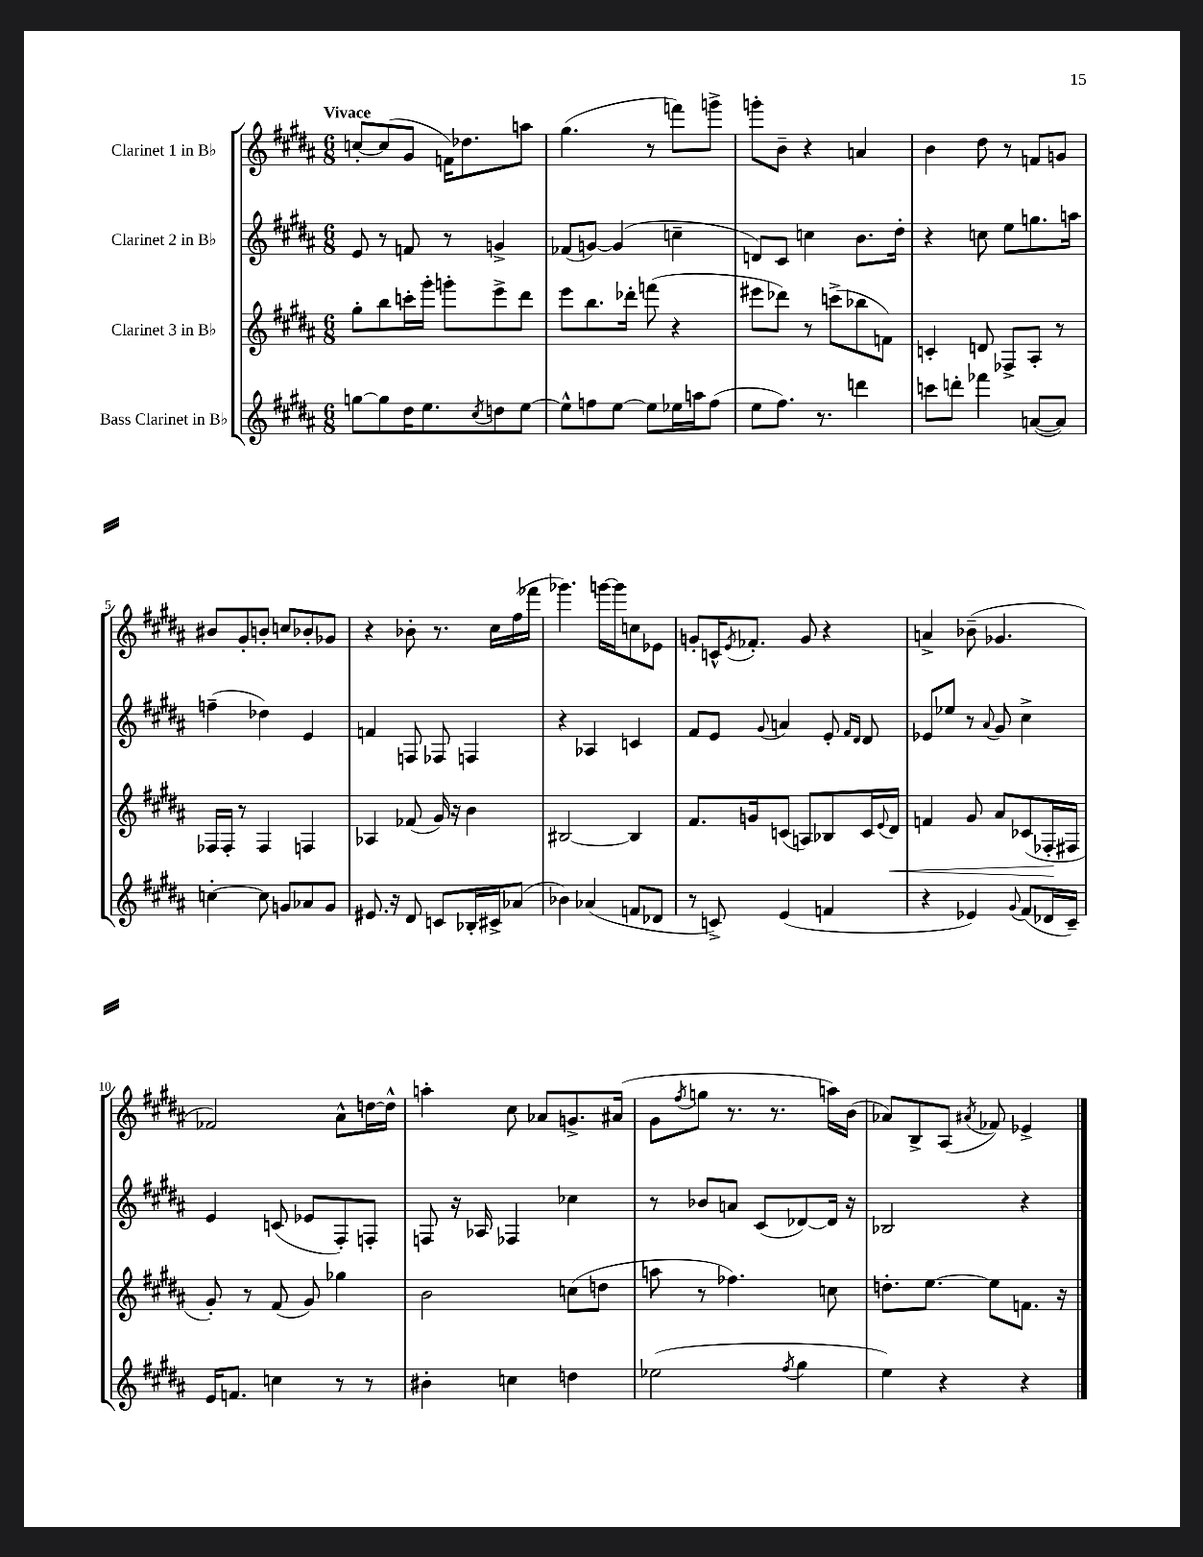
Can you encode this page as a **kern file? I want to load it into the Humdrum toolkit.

**kern	**kern	**dynam	**kern	**kern
*part4	*part3	*part3	*part2	*part1
*staff4	*staff3	*staff3	*staff2	*staff1
*I"Bass Clarinet in B♭	*I"Clarinet 3 in B♭	*	*I"Clarinet 2 in B♭	*I"Clarinet 1 in B♭
*clefG2	*clefG2	*	*clefG2	*clefG2
*k[f#c#g#d#a#]	*k[f#c#g#d#a#]	*	*k[f#c#g#d#a#]	*k[f#c#g#d#a#]
*M6/8	*M6/8	*	*M6/8	*M6/8
=1	=1	=1	=1	=1
!	!	!	!	!LO:TX:a:B:t=Vivace
[8ggn\L	8gg#'\L	.	8e/	[8ccn'/L
8gg\]	8bb\	.	8r	(8cc/]
16dd#\K	16cccn'\L	.	8fn/	8g#/J
8.ee\	16ggg#'\JJ	.	.	.
.	8gggn'\L	.	8r	16fn\KL)
.	.	.	.	8.dd-X\
8qcc#/	.	.	.	.
8ddn\	8eee^\	.	4gn^/	.
[8ee\J	8ddd#\J	.	.	8aan\J
=2	=2	=2	=2	=2
8ee^^\L]	8eee\L	.	(8f-X/L	(4.gg#\
8ffn\	8.bb\	.	[8gn/J)	.
[8ee\J	.	.	(4g/]	.
.	16ddd-X'\Jk	.	.	.
8ee\L]	(8fffn\	.	.	8r
16ee-X\L	4r	.	4ccn~\	8fffn\L)
16aan\J	.	.	.	.
(8ff\J	.	.	.	8gggn^\J
=3	=3	=3	=3	=3
8ee\L	8eee#X\L	.	8dn/L)	8gggn'\L
8.ff#\J)	8ddd-X\J)	.	8c#/J	8b~\J
.	8r	.	4ccn\	4r
8.r	.	.	.	.
.	(8cccn^\L	.	.	.
4dddn\	8bb-X\	.	8.b\L	4an/
.	8fn\J)	.	.	.
.	.	.	16dd#'\Jk	.
=4	=4	=4	=4	=4
8cccn\L	4cn'/	.	4r	4b\
8dddn'\J	.	.	.	.
4fff-X\	8dn/	.	8ccn\	8dd#\
.	8F-X^/L	.	8ee\L	8r
([8an/L	8A#'/J	.	8.ggn\	8fn/L
8a/J])	8r	.	.	8gn/J
.	.	.	16aan\Jk	.
!!LO:LB:g=z
=5	=5	=5	=5	=5
[4ccn'\	16F-X/LL	.	(4ffn~\	8b#X/L
.	16F-'/JJ	.	.	.
.	8r	.	.	8g#'/
8cc\]	4F-/	.	4dd-X\)	8bn'/J
8gn/L	.	.	.	8ccn/L
8a-X/	4Fn/	.	4e/	8b-X'/
8g/J	.	.	.	8g-X/J
=6	=6	=6	=6	=6
8.e#X/	4A-X/	.	4fn/	4r
16r	.	.	.	.
8d#/	(8f-X/	.	8Fn/	8b-X'\
8cn/L	16g#/)	.	8F-X/	8.r
.	16r	.	.	.
16B-X'/L	4b\	.	4Fn/	.
16c#X^/J	.	.	.	16cc#\LL
(8a-X/J	.	.	.	(16ff#\
.	.	.	.	16fff-X\JJ
=7	=7	=7	=7	=7
4b-X\)	[2B#X/	.	4r	4.ggg-X\)
(4a-X/	.	.	4A-X/	.
.	.	.	.	[16gggn\LL
.	.	.	.	16ggg\J]
8fn/L	4B#/]	.	4cn/	8ccn\
8d-X/J	.	.	.	8e-X\J
=8	=8	=8	=8	=8
8r	8.f#/L	.	8f#/L	8gn'/L
8cn^/)	.	.	8e/J	16cn^^/K
.	.	.	.	8qe/
.	16gn/k	.	.	8.f-X'/J
.	.	.	8qqg#/	.
(4e/	(8cn/J	.	4an/	.
.	8An/L)	.	.	8g/
4fn/	8B-X/	.	8e'/	4r
.	.	.	16qqf#/LL	.
.	.	.	16qqd#/JJ	.
.	16c/L	.	8d#/	.
.	8qqe/	.	.	.
!	!	!LO:HP:b	!	!
.	16d#/JJ	<	.	.
=9	=9	=9	=9	=9
4r	4fn/	.	8e-X/L	4an^/
.	.	.	8ee-X/J	.
4e-X/)	8g#/	.	8r	(8b-X~\
.	.	.	8qqa#/	.
.	8a#/L	.	8g#/	4.g-X/
8qqg#/	.	.	.	.
(8f#/L	(8c-X/	.	4cc#^\	.
16d-X/L	16F-X'/L	.	.	.
16c#~/JJ)	16F#X/JJ	[	.	.
!!LO:LB:g=z
=10	=10	=10	=10	=10
16e/KL	8g#'/)	.	4e/	2f-X/)
8.fn/J	.	.	.	.
.	8r	.	.	.
4ccn\	(8f#/	.	(8cn/	.
.	8g#/)	.	8e-X/L	.
8r	4gg-X\	.	8F#'/)	8a#^^\L
8r	.	.	8Fn'/J	[16ddn\L
.	.	.	.	16dd^^\JJ]
=11	=11	=11	=11	=11
4b#X'\	2b\	.	8Fn/	4aan'\
.	.	.	16r	.
.	.	.	16A-X/	.
4ccn\	.	.	4F-X/	8cc#\
.	.	.	.	8a-X/L
4ddn\	(8ccn\L	.	4cc-X\	8.gn^/
.	8ddn\J	.	.	.
.	.	.	.	(16a#X/Jk
=12	=12	=12	=12	=12
(2ee-X\	8aan\	.	8r	8g#\L
.	.	.	.	8qff#/
.	8r	.	8b-X/L	8ggn\J
.	4.ff-X\)	.	8an/J	8.r
.	.	.	(8c#/L	.
.	.	.	.	8.r
8qff#/	.	.	.	.
4gg#\	.	.	[8d-X/)	.
.	8ccn\	.	16d-/Jk]	16aan\LL)
.	.	.	16r	(16b\JJ
=13	=13	=13	=13	=13
4ee\)	8.ddn'\L	.	2B-X/	8a-X/L)
.	.	.	.	8B^/
.	[8.ee\J	.	.	.
4r	.	.	.	(8A#/J
.	.	.	.	8qa#X/
.	8ee\L]	.	.	8f-X/)
4r	8.fn\J	.	4r	4e-X^/
.	16r	.	.	.
==	==	==	==	==
*-	*-	*-	*-	*-
